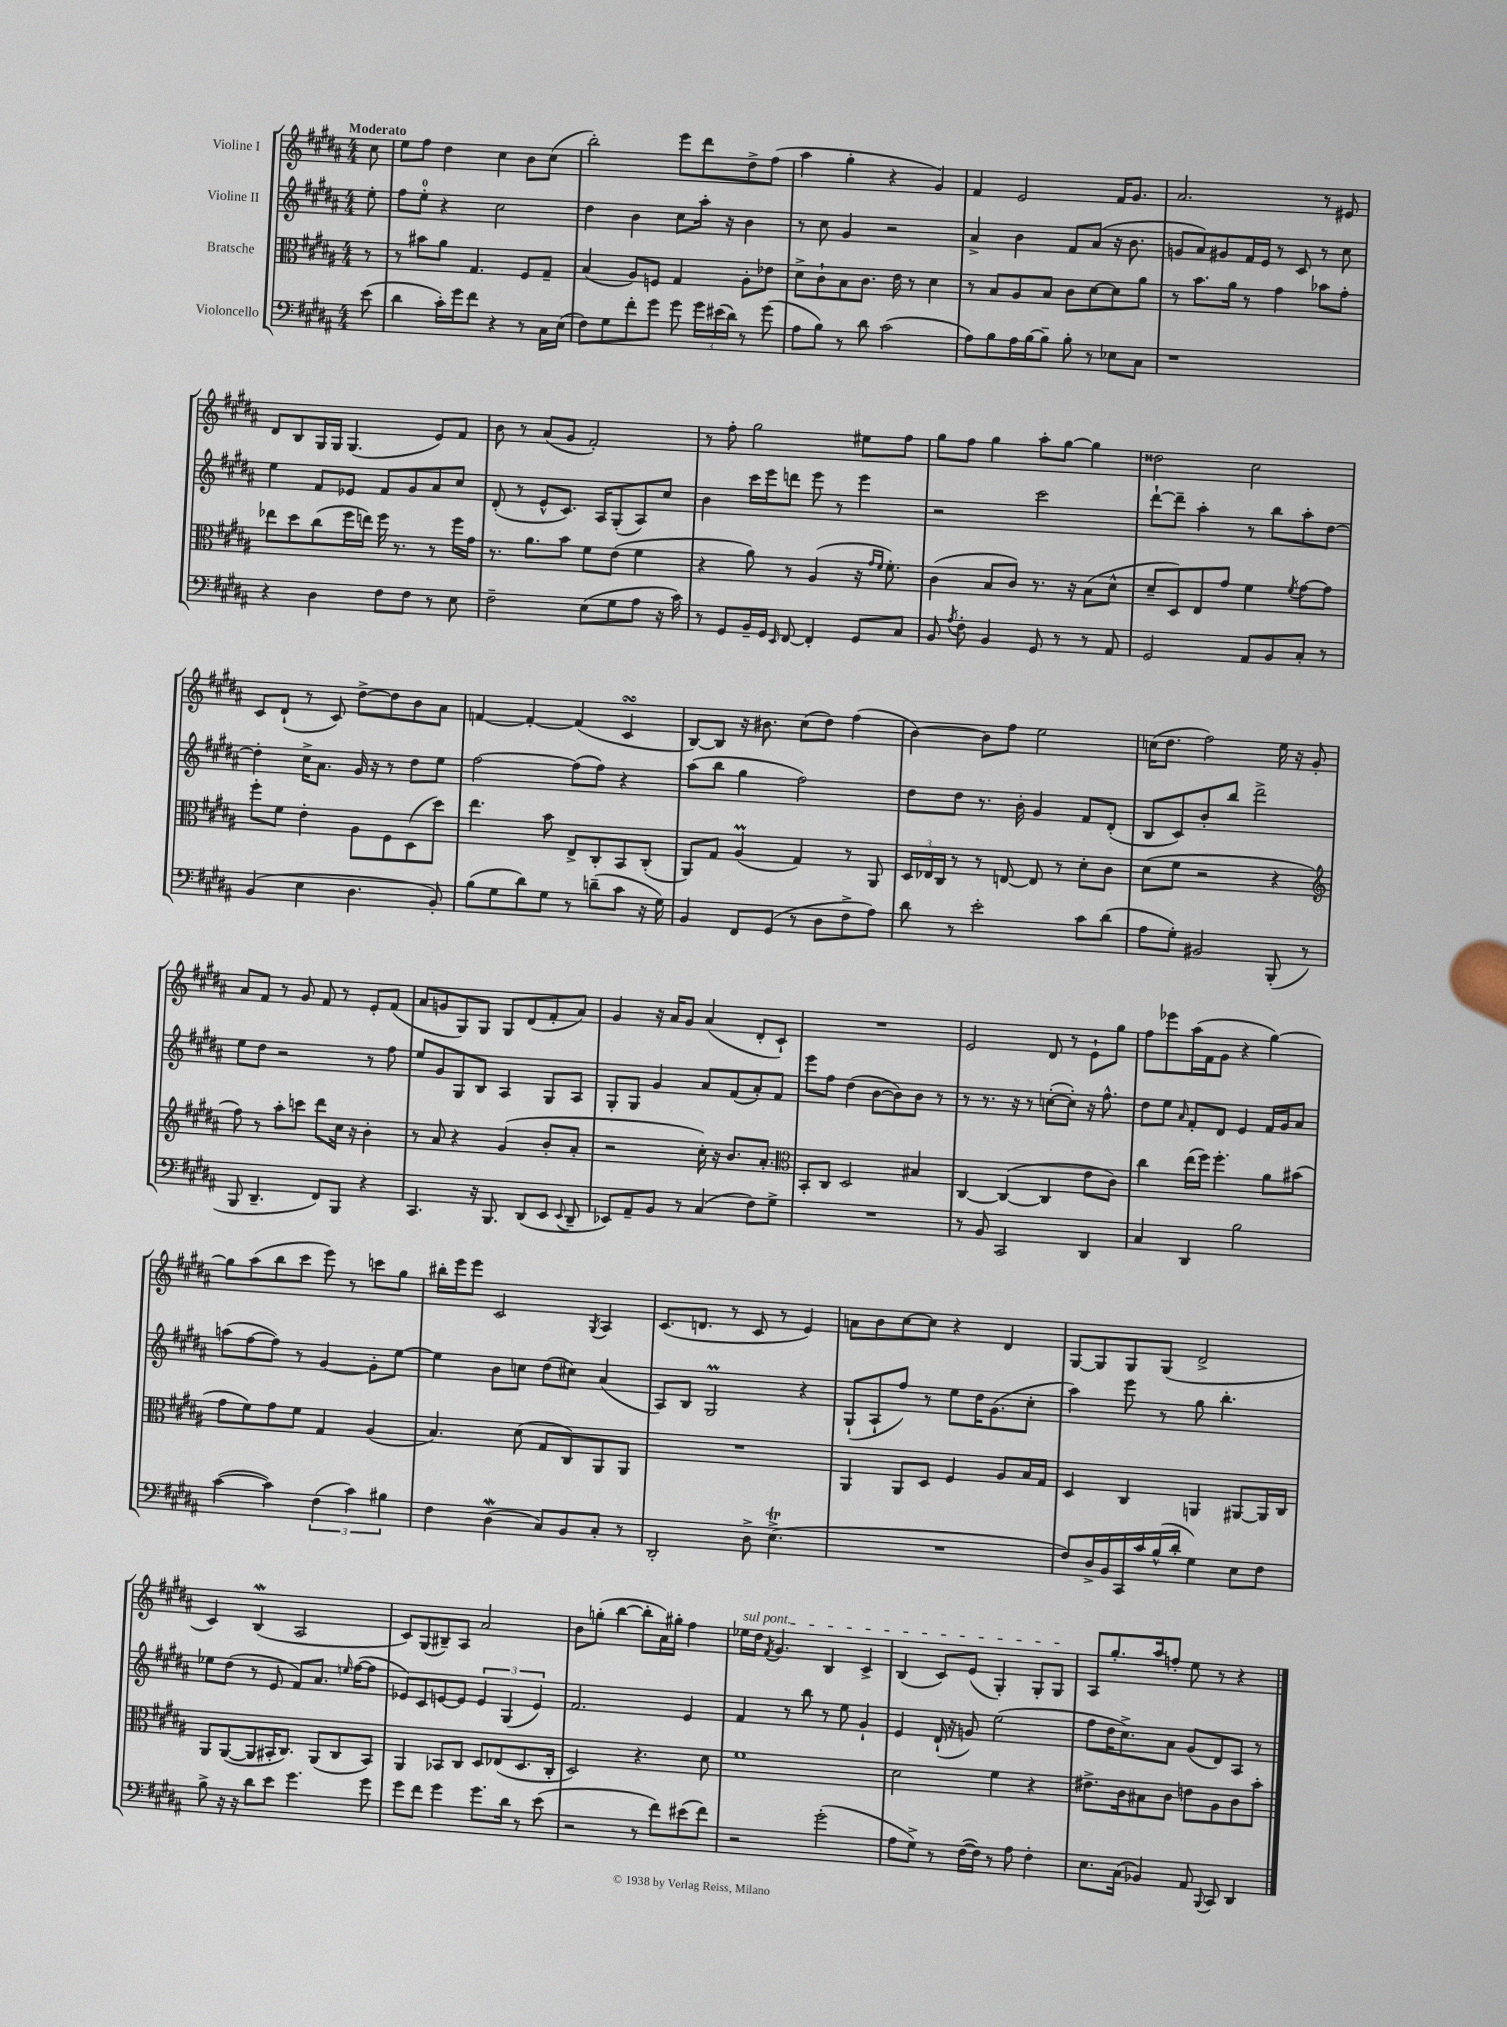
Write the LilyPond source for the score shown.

<<
\new StaffGroup <<
\new Staff = "s0" \with { instrumentName = "Violine I" } {
    \clef treble \key b \major \numericTimeSignature \time 4/4 \partial 8 \tempo "Moderato"
    \autoBeamOff cis''8 |
    e''8[ fis''8] dis''4 cis''4 b'8[ cis''8]( |
    b''2-.) e'''8[ dis'''8 dis''8-> fis''8]( |
    ais''4 gis''4-. r4 gis'4) |
    fis'4 e'2 fis'16[ gis'8.] |
    ais'2. r8 eis'8 |
    dis'8[ b8 gis16 gis16] gis4.( e'8[) fis'8] |
    b'8 r8 ais'8[( gis'8] fis'2-.) |
    r8 fis''8-. gis''2 eis''8[ fis''8] |
    gis''8[ fis''8] gis''4 ais''8[-. gis''8]~ gis''4 |
    disis''2 cis''2 |
    cis'8[ dis'8]-!( r8 cis'8) dis''8[~-> dis''8 b'8 ais'8] |
    f'4~ f'4~-. f'4( cis'4\turn |
    b8[~) b8] r16 bis'8. cis''8[( dis''8]) fis''4( |
    b'4~) b'8[ fis''8] e''2 |
    c''16[( dis''8.] fis''2) e''16 r16 gis'8-. |
    ais'8[ fis'8] r8 gis'8 fis'8 r8 e'8[-. fis'8]( |
    ais'8[ g'8 gis8) gis8] gis8[ dis'8( fis'8-. ais'8]) |
    gis'4 r16 ais'16[ gis'8] ais'4( dis'8[-. cis'8]-!) |
    R1 |
    e'2 dis'8 r8 e'8[-! gis''8] |
    fis''8[ ees'''8 ais''16( fis'16 gis'8] r4 gis''4~) |
    gis''8[ ais''8( b''8 cis'''8] e'''8) r8 c'''8[ gis''8] |
    bis''16[-. e'''16 e'''8] cis'2 \acciaccatura { gis8 } ais4 |
    cis'8.[( d'8.] r8 cis'8 r8 e'4) |
    a'8[ b'8 cis''8~ cis''8] r4 dis'4 |
    gis8[~ gis8 gis8 gis8]( dis'2-> |
    cis'4) b4\mordent( ais2 |
    cis'8[) gis8( bis8--) ais8] ais'2 |
    b'8[ g''8]-.( b''4~ b''8[-. ais'16) gis''16]-. fis''4 |
    \once \override TextSpanner.bound-details.left.text = \markup { \italic "sul pont." } ees''16[\startTextSpan dis''16] \acciaccatura { fis'8 } gis'4. b4 cis'4-> |
    b4( cis'8[) e'8]( gis4-.) gis8[-. gis8]\stopTextSpan |
    ais8[ gis''8.-. ais''16 f''8]-. e''8 r8 r4 \bar "|." |
}
\new Staff = "s1" \with { instrumentName = "Violine II" } {
    \clef treble \key b \major \numericTimeSignature \time 4/4 \partial 8
    \autoBeamOff e''8-. |
    fis''8[ e''8]-0-. r4 cis''2 |
    dis''4 b'4 cis''8[ ais''16]-. r16 b'4 |
    r8 cis''8 gis'4 r2 |
    ais'4-> b'4 fis'8[ ais'8]( r16 b'8. |
    g'8[ ais'8) gis'8 fis'16 e'16] r8 cis'8 r8 cis''8 |
    e''4 fis'8[ ees'8] fis'8[ gis'8 ais'8 cis''8] |
    dis'8-.( r8 e'8[-^ cis'8.]) ais16[ gis8-.( ais8) cis''8] |
    b'4 cis'''16[ e'''16 d'''8] e'''8 r8 e'''4 |
    r2 cis'''2 |
    dis'''8[~-! dis'''8]-- ais''4-. r8 b''8[ ais''8-. dis''8]~ |
    dis''4-. cis''16[-> ais'8.] gis'16 r16 r8 dis''8[ e''8] |
    fis''2~ fis''8[( fis''8]) r4 |
    ais''8[( b''8] gis''4 fis''2) |
    dis''8[ dis''8] r8. b'16-. gis'4 fis'8[ dis'8]-.( |
    b8[ cis'8) b'8-. b''8] dis'''2-> |
    e''8[ dis''8] r2 r8 fis''8 |
    e''8[ gis'8 gis8 b8] ais4 gis8[ ais8] |
    gis8[-. gis8] gis'4 ais'8[ fis'8( ais'8-.) fis'8] |
    e'''8[ fis''8] dis''4( b'8[~ b'8) b'8] r8 |
    r8 r8. r16 r8 c''8[~-.( c''8]-.) r16 fis''8.-^ |
    dis''8[ e''8] \grace { ais'16 } fis'8[-. dis'8] e'4 fis'16[ gis'16 ais'8] |
    a''8[( fis''8~ fis''8]) r8 gis'4~ gis'8[-. e''8]~ |
    e''4 b'8[ c''8] dis''8[( cis''8]) ais'4( |
    ais8[) b8] gis2\prall r4 |
    gis8[-!( ais8-! fis''8]) r8 e''8[ dis''16 gis'8.( cis''8]-. |
    ais''4) e'''8 r8 gis''8 b''4.-. |
    ees''8[ dis''8]( r8 e'8 fis'8[) ais'8.] \grace { e''16 } fis''16[~( fis''8] |
    ees'8[) cis'8 e'8~ e'8] \tuplet 3/2 { e'4 gis4( e'4) } |
    fis'2. e'4 |
    fis'4 r8 b''8 r8 e''8 gis'4-! |
    e'4 dis'16-!( r16 g'8) e''2( |
    fis''8[ dis''16 cis''8.->) ais'8] gis'8[( dis'8) ais8] r8 \bar "|." |
}
\new Staff = "s2" \with { instrumentName = "Bratsche" } {
    \clef alto \key b \major \numericTimeSignature \time 4/4 \partial 8
    \autoBeamOff r8 |
    r8 bis'8[ ais'8] gis4. fis8[ gis8]-- |
    b4( ais8[) f8] gis4 ais8[-. ees'8] |
    dis'8[-> cis'8-! b8 cis'8.] e'16 r8 dis'4 |
    r8 b8[ ais8 b8] cis'8[ dis'8~ dis'8 ais'8] |
    r8 b'8.[ ais'16] r8 gis'4 bes'8[ gis'8]-. |
    ees''8[ dis''8 cis''8( fis''16 e''16]) fis''16 r8. r8 fis''16[ gis'16] |
    r8. ais'8.[ b'8] fis'8[ e'8]( fis'4 |
    r4 ais'8) r8 ais4( r16 \grace { gis'16[ fis'16] } fis'8.-.) |
    cis'4( b8[ cis'8]) r8. r16 b8[( dis'8]-^ |
    dis'8[-- dis8) e8 gis'8] fis'4 \acciaccatura { fis'8 } gis'8[~ gis'8] |
    fis''8[-. fis'8] e'4-. ais8[ fis8 dis8( dis''8]) |
    e''4. b'8 e8[-> cis8-. b,8 cis8]-.( |
    ais,8[) gis8] ais4\prall( gis4) r8 ais,8 |
    \tuplet 3/2 { dis16[ ees16 cis16] } r8 r8 e8~ e8 r8 dis'8[-. cis'8] |
    dis'8[( fis'8] r2 r4 |
    \clef treble fis''8) r8 ais''8[-. c'''8] dis'''8[ cis''16] r16 b'4-. |
    r8 ais'8 r4 gis'4( b'8[-. ais'8]-. |
    r2 cis''16-.) r16 b'8.[ ais'8.]-. |
    \clef alto b,8[-. cis8] dis2 bis4 |
    cis4~ cis4~( cis4 e'8[ cis'8]) |
    cis''4 e''16[( fis''16]) fis''4.-. ais'8[ bis'8]( |
    gis'8[ fis'8) gis'8 fis'8] gis4 ais4( |
    b4.) dis'8( gis8[ cis8) ais,8 ais,8] |
    R1 |
    ais,4 ais,8[ dis8] fis4 ais8[ b16 gis16] |
    dis4 cis4 a,4 ais,8[~ ais,16 cis16] |
    ais,8[ ais,8~( ais,8 bis,16-. cis8.]) ais,8[( cis8 bis,8]) |
    ais,4 bes,8[ cis8] dis8[ ees8( dis8. cis16]-. |
    dis2) r4. dis'8 |
    fis'1 |
    dis'2 fis'4 r4 |
    eis'8.[-> cis'16 bis8 cis'8] e'8[ ais8 cis'8 b'8]-. \bar "|." |
}
\new Staff = "s3" \with { instrumentName = "Violoncello" } {
    \clef bass \key b \major \numericTimeSignature \time 4/4 \partial 8
    \autoBeamOff e'8( |
    dis'4 cis'16[-.) gis'16 fis'8] r4 r8 cis16[ e16]( |
    fis8[) gis8 fis'8-. gis'8] gis'8 \tuplet 3/2 { gis'16[ eis'16( dis'16]) } r8 gis'8( |
    ais8[ b8]) r8 dis'8 cis'2( |
    ais8[) b8 ais16 b16~ b8]-- b8-. r8 ees8[ cis8] |
    r1 |
    r4 dis4 fis8[ fis8] r8 e8 |
    fis2-- e8[( gis8 ais8] r16 cis'16) |
    r8 gis,8[ b,16-- gis,16] \grace { e,16 } fis,8~ fis,4-. gis,8[ cis8] |
    b,8 \acciaccatura { ais8 } fis8-. b,4 gis,8 r8 r8 ais,8 |
    gis,2 ais,8[ b,8 cis8]-. r8 |
    b,4( e4 dis4. b,8-.) |
    b8[( gis8 dis'8) gis8] r8 d'8[--( cis'8] r16 gis16) |
    b,4 fis,8[ gis,8]( r8 dis8[ fis8-> ais8]) |
    dis'8 r8 e'2-. cis'8[ dis'8]( |
    ais8[ gis8]-.) bis,2 b,,8-.( r8 |
    b,,8 dis,4.-- fis,8[) b,,8] r4 |
    cis,4. r16 b,,8. dis,8[( e,8] \appoggiatura { e,8 } dis,8-- |
    ees,8[) ais,8-- b,8] r8 cis4( fis8[) gis8]-> |
    R1 |
    r8 b,8 cis,2 dis,4 |
    cis4 dis,4 b2 |
    cis'4~( cis'4) \tuplet 3/2 { fis4( cis'4) bis4 } |
    fis4 dis4\mordent( cis8[) b,8 cis8]-. r8 |
    dis,2-. dis8-> e4.->\trill( |
    R1 |
    fis8[) dis16-> b,16 cis,16 cis'16 b16-^( dis'16]-. gis4) e8[ fis8] |
    b8-> r16 r16 dis'8[ e'8] gis'4. gis'8 |
    gis'8[ fis'8] gis'4 gis'8.[ dis'16] r8 e'8( |
    r2 r8 fis'8[) eis'8( fis'8]) |
    r2 gis'2-.( |
    ais8[ gis8]->) r8 fis16[~( fis16]) r8 ais8 fis4-. |
    e8.[ cis16]( bes,4) ais,8 \appoggiatura { b,,8 } cis,8 dis,4 \bar "|." |
}
>>
>>
\layout { \context { \Score \remove "Bar_number_engraver" } }
